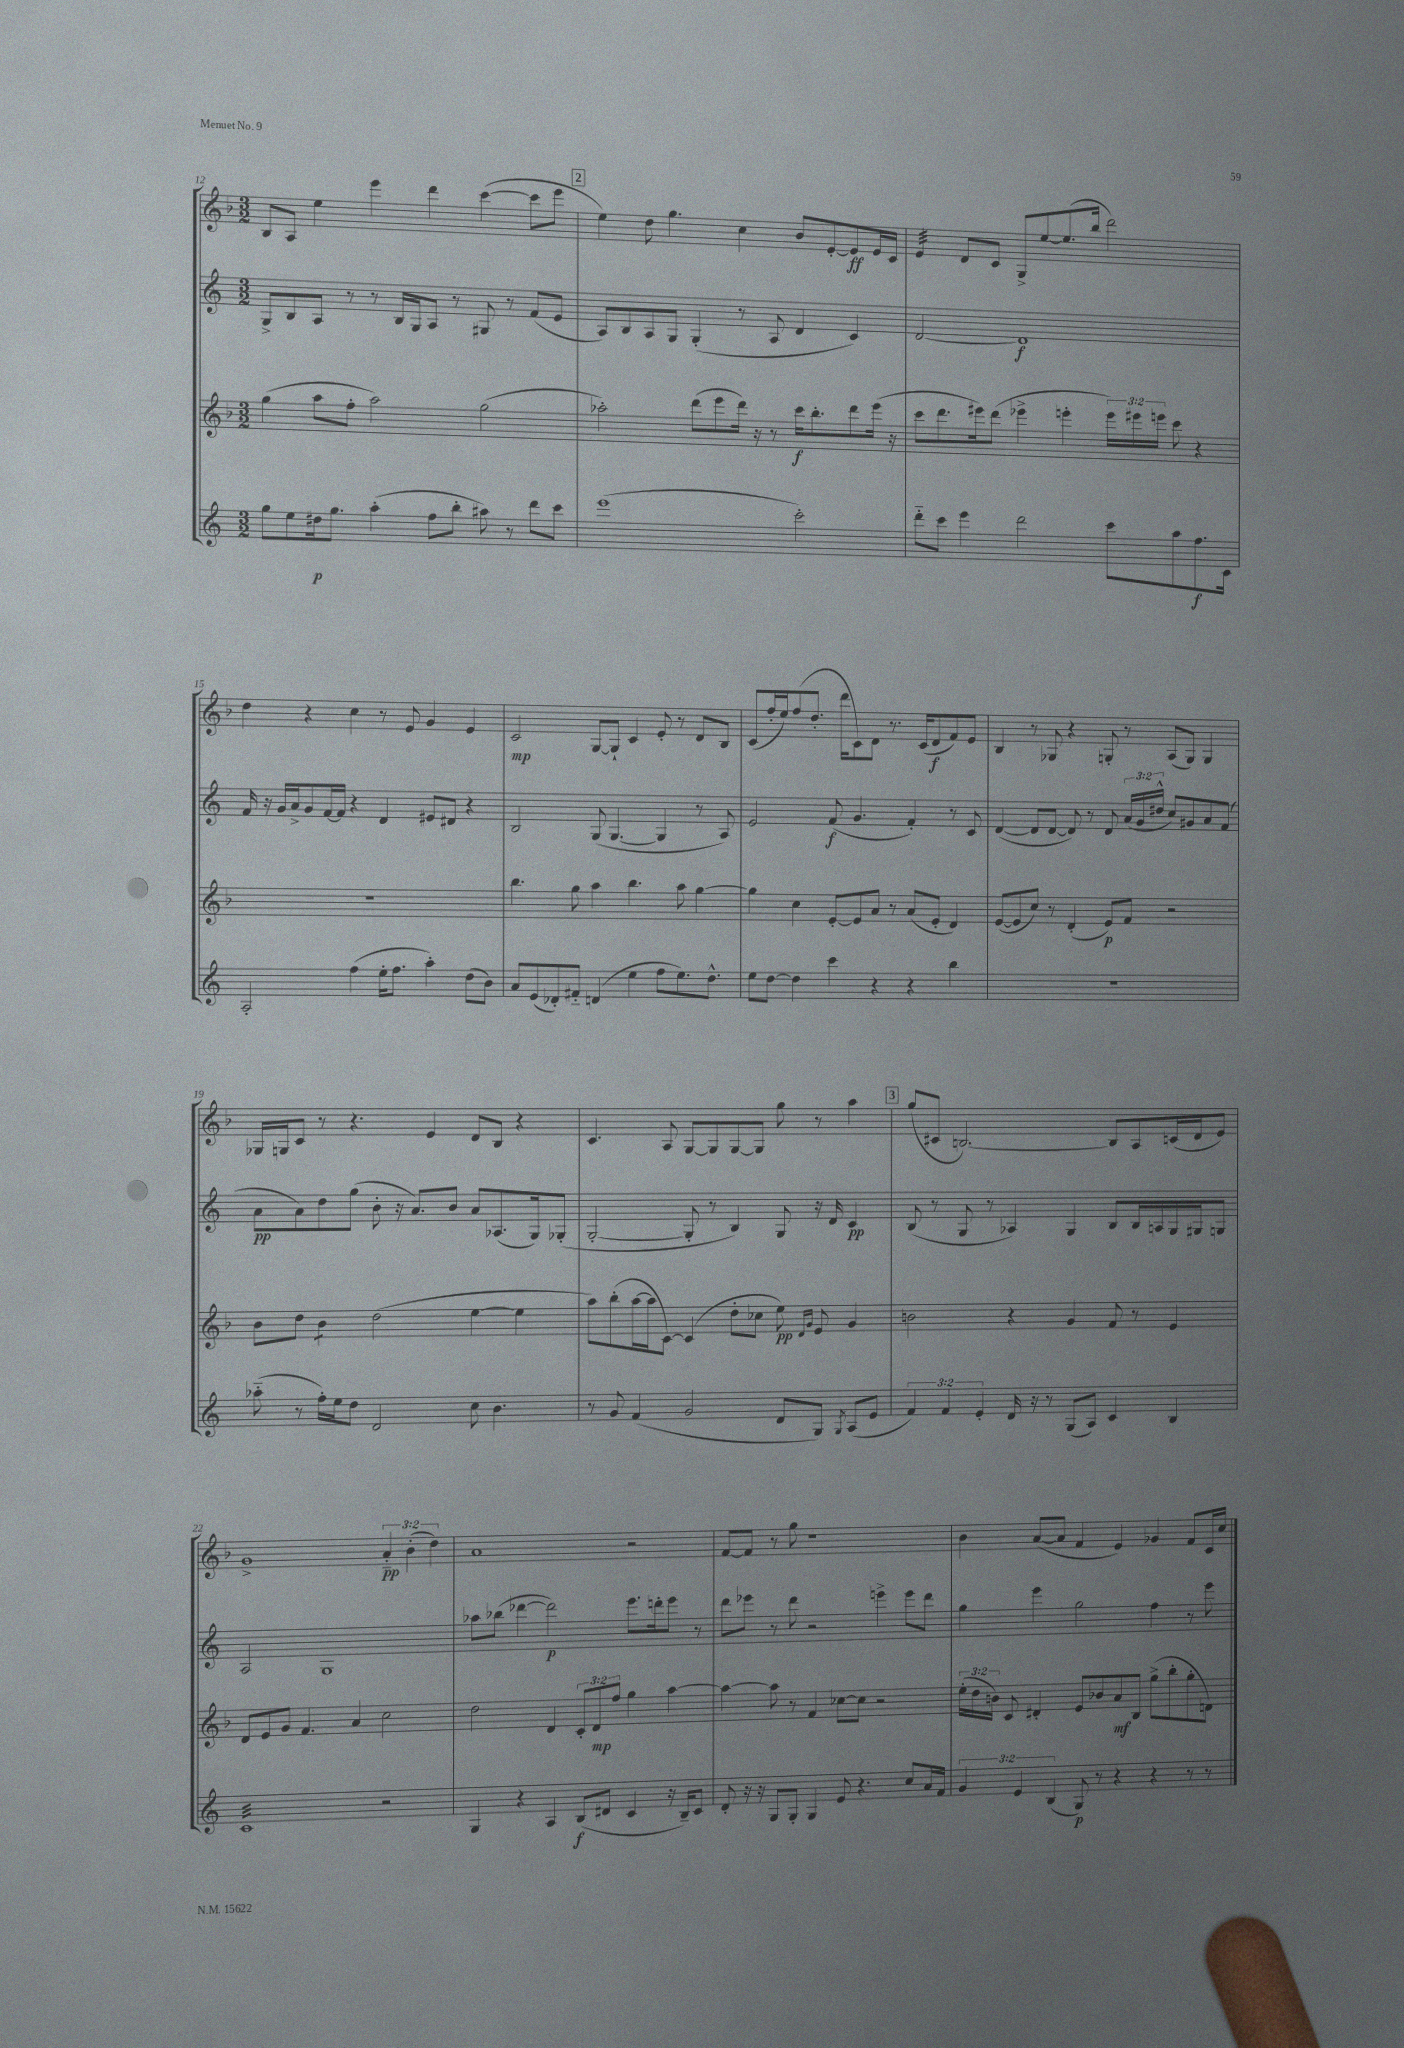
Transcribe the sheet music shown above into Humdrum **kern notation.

**kern	**kern	**kern	**kern
*staff4	*staff3	*staff2	*staff1
*clefG2	*clefG2	*clefG2	*clefG2
*k[]	*k[b-]	*k[]	*k[b-]
*M3/2	*M3/2	*M3/2	*M3/2
8gg\L	(4gg\	8G^/L	8B-/L
8ee\	.	8B/	8A/J
16dd#\k	8aa\L	8A/J	4ee\
8.gg\J	.	.	.
.	8ff'\J	8r	.
(4aa'\	2aa\)	8r	4eee\
.	.	16B/LL	.
.	.	16G/J	.
8ff\L	.	8A/J	4ddd\
8bb'\J	.	8r	.
8aa#\)	(2gg\	8G#/	([4ccc\
8r	.	8r	.
8ddd\L	.	(8f/L	8ccc\]L
8ccc\J	.	8e/J	8eee\J
=	=	=	=
(1eee	2aa-'\)	8A/L)	4ee\)
.	.	8B/	.
.	.	8A/	8dd\
.	.	8G/J	4.gg\
.	(8ddd\L	(4G'/	.
.	8eee\	.	.
.	16ddd\Jk)	8r	4cc\
.	16r	.	.
.	8r	8A/	.
2ccc'\)	16ccc\LK	4d/	8b-/L
.	8.bb-'\	.	.
.	.	.	[8e'/
.	8ddd\	4c/)	8e/]
.	(16eee\Jk	.	16e/L
.	16r	.	16c/JJ
=	=	=	=
8ddd'~\L	8ccc\L	[2d/	4e/
8ccc\J	8.ddd\	.	.
4eee\	.	.	8d/L
.	16eee#\k)	.	.
.	(8ddd\J	.	8c/J
2ddd\	4eee-^\	1d]	8G^/L
.	.	.	[8ee/
.	4eee'\	.	(8.ee/]
.	.	.	16bb-/Jk
8ccc\L	24eee\LL)	.	2ddd\)
.	24eee#\	.	.
.	24eee\JJ	.	.
8aa\	8ccc\	.	.
8.ff\	4r	.	.
16c\Jk	.	.	.
=	=	=	=
2A'/	1.r	16f/	4dd\
.	.	16r	.
.	.	16g/LL	.
.	.	16a^/J	.
.	.	8g/	4r
.	.	[16f/L	.
.	.	16f/]JJ	.
(4ff\	.	4r	4cc\
16ee'\LK	.	4d/	8r
8.ff\J	.	.	.
.	.	.	8e/
4aa'\)	.	8e#/L	4g/
.	.	8d#/J	.
(8dd\L	.	4r	4e/
8b\J)	.	.	.
=	=	=	=
8a/L	4.bb-\	2B/	2c/
(8e/	.	.	.
8d-'/)	.	.	.
8f#'~/J	8gg\	.	.
(4d/	4aa\	(8G/	[8G/L
.	.	[4.G/	8G`/]J
4ee\	4.bb-\	.	4c/
8ff\L	.	4G/]	8e'/
8.ee\)	8aa\	.	8r
.	[4gg\	8r	8d/L
8.dd^^\J	.	.	.
.	.	8A/)	8B-/J
=	=	=	=
8ee\L	4gg\]	2e/	(8c/L
[8dd\J	.	.	16ff'/L
.	.	.	16ee/J)
4dd\]	4cc\	.	(8ff/
.	.	.	8.dd'/J
4ccc\	[8e'/L	(8f/	.
.	.	.	16ddd\LK
.	8e/]	4.g/	8c\)
4r	8a/J	.	8d\J
.	8r	.	8.r
4r	(8a/L	4f'/)	.
.	.	.	(16c/LK
.	8e'/J	.	8d/
4bb\	4d/)	8r	8f/)
.	.	8c/	8e/J
=	=	=	=
1.r	([8e/L	([4d/	4B-/
.	8e/]	.	.
.	8cc/J)	8d/]L	8r
.	8r	[8d/J	8G-/
.	(4d'/	8d/])	4r
.	.	8r	.
.	8e/L)	8d/	8G'/
.	8f/J	(24a/LL	8r
.	.	24g/	.
.	.	24dd#^^/JJ	.
.	2r	8cc/L)	(8A/L
.	.	8g#/	8G/J)
.	.	8a/	4G/
.	.	(8f/J	.
=	=	=	=
(8aa-'~\	8b-\L	8a\L	16G-/LL
.	.	.	16G/J
8r	8dd\J	8a\)	8c/J
16ff'\LL)	4b-\	8dd\	8r
16ee\J	.	.	.
8dd\J	.	(8gg\J	4.r
2d/	(2dd\	8b'\	.
.	.	16r	.
.	.	8.a/L)	.
.	.	.	4e/
.	.	8b/J	.
8cc\	[4ee\	8a/L	8d/L
4.b\	.	(8.A-/	8B-/J
.	4ee\]	.	4r
.	.	16G/k)	.
.	.	(8G-'/J	.
=	=	=	=
8r	8aa\L)	[2G'/	4.c/
8g/	(8bb-'\	.	.
(4f/	[16aa\L	.	.
.	16aa\]J	.	.
.	[8c\J)	.	8A/
2g/	(4c/]	8G'/]	[8G/L
.	.	8r	8G/]
.	8dd'\L	4B/)	[8G/
.	8cc-\J	.	8G/]J
8d/L	8ee\)	8G/	8gg\
.	16qqd/LL	.	.
.	16qqg/JJ	.	.
8G/J)	8e/	16r	8r
.	.	16d/	.
8qG/	.	.	.
(8A/L	4g/	4c/	4aa\
8e/J	.	.	.
=	=	=	=
6f/)	2b\	(8B/	(8gg/L
.	.	8r	8c#/J
6f/	.	.	.
.	.	8G/	[2.B/)
6e'/	.	.	.
.	.	8r	.
16d/	4r	4A-/)	.
16r	.	.	.
8r	.	.	.
(8G/L	4g/	4G/	.
8A/J)	.	.	.
4c/	8f/	8B/L	8B/]L
.	8r	16B/L	8A/
.	.	16A/	.
4B/	4e/	16G/	(16c/L
.	.	16G#/J	16d/J
.	.	8G/J	8e/J)
=	=	=	=
1c	8d/L	2A/	1g^
.	8e/	.	.
.	8g/J	.	.
.	4.f/	.	.
.	.	1G	.
.	4a/	.	.
2r	2cc\	.	6a'~/
.	.	.	(6b-'\
.	.	.	6dd\)
=	=	=	=
4G/	2dd\	8aa-\L	1a
.	.	(8bb-\J	.
4r	.	[4ddd-\	.
4A/	4d/	2ddd-\])	.
(8B/L	12c'/L	.	.
.	12d/	.	.
8d#/J	.	.	.
.	12ff/J	.	.
4c/	4gg\	8.eee\L	2r
.	.	16ddd'\k	.
16r	[4aa\	8eee\J	.
16B~/LK)	.	.	.
8c/J	.	8r	.
=	=	=	=
8d'/	4aa\_	8ddd\L	[8f/L
16r	.	8eee-\J	8f/]J
16r	.	.	.
8G/L	8aa\]	8r	8r
8G'/J	8r	8ddd\	8gg\
4G/	4f/	2r	1r
8e/	[8cc-\L	.	.
4.r	8cc-\]J	.	.
.	2r	4eee^\	.
8cc/L	.	8eee\L	.
16a/L	.	8ddd\J	.
16f/JJ	.	.	.
=	=	=	=
6g/	(24ee'\LL	4gg\	4b-\
.	24dd\	.	.
.	24b\JJ)	.	.
.	8c/	.	.
6e/	.	.	.
.	4d#'/	4eee\	([8a/L
(6B/	.	.	.
.	.	.	8a/]J
8G/)	8e/L	2gg\	4f/
8r	8b-/	.	.
4r	8a/	.	4e/)
.	8B-/J	.	.
4r	(8gg^\L	4ff\	4g-/
.	8bb-'\	.	.
8r	8gg'\	8r	8f/L
8r	8d\J)	8eee\	16c/L
.	.	.	16cc/JJ
==	==	==	==
*-	*-	*-	*-
